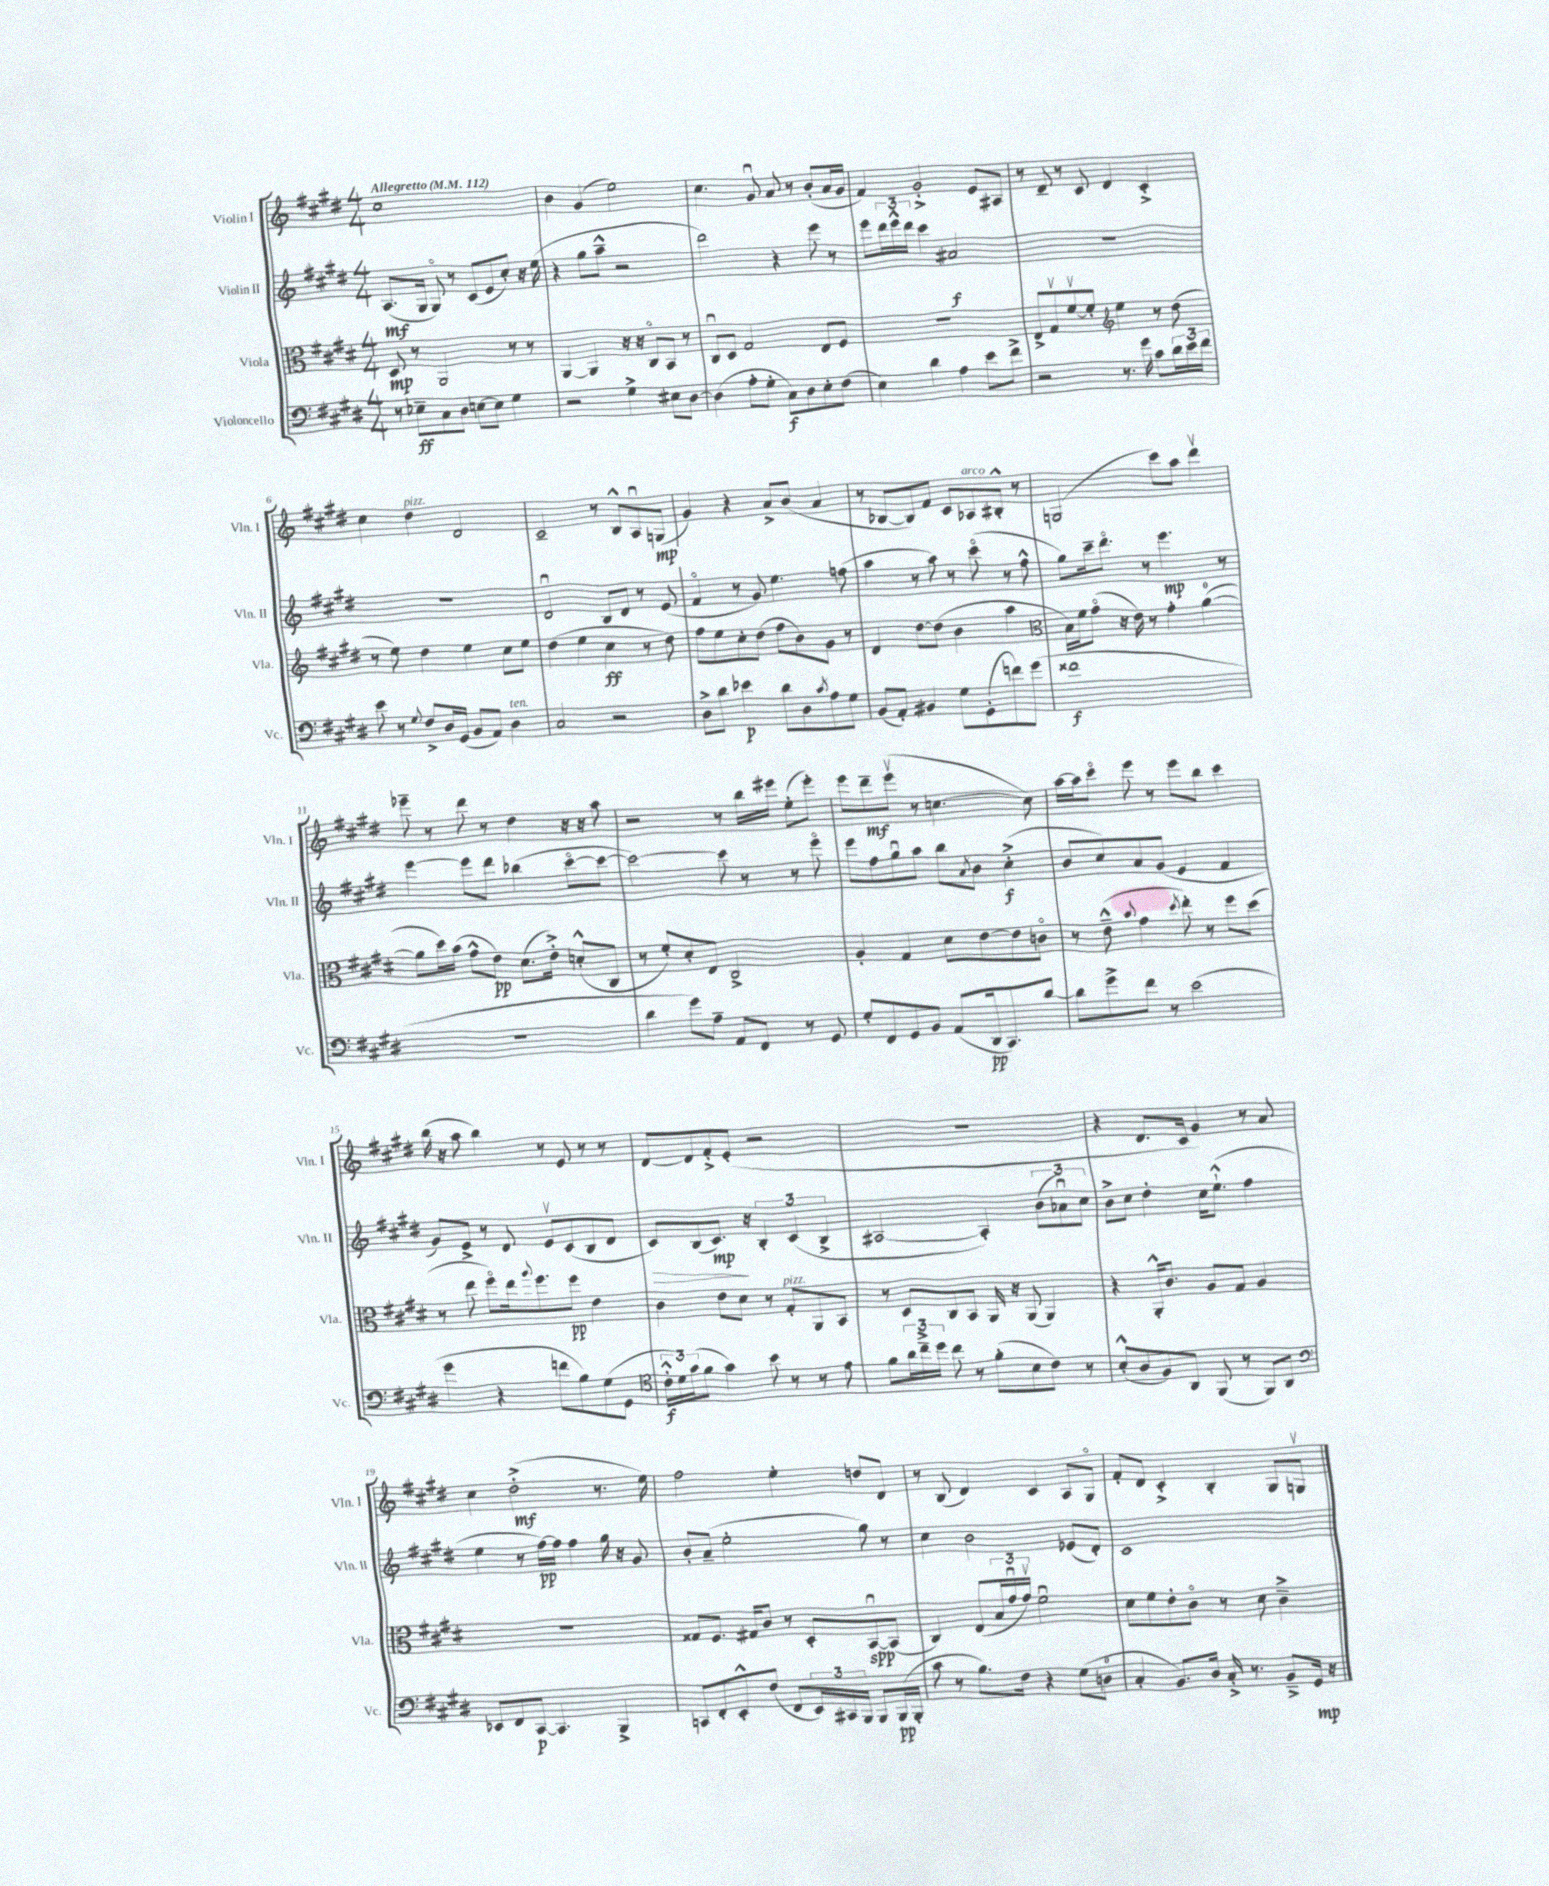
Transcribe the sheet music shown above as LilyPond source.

<<
\new StaffGroup <<
\new Staff = "s0" \with { instrumentName = "Violin I" shortInstrumentName = "Vln. I" } {
    \clef treble \key e \major \numericTimeSignature \time 4/4 \tempo "Allegretto" 4 = 112
    cis''1 |
    b'4 gis'4( e''2) |
    cis''4. gis'8\downbow a'8 r8 b'8-.( a'16 gis'16 |
    fis'4) gis'2-.-> e'8 ais8 |
    r8 dis'8-- r8 cis'8 dis'4 cis'4-.-> |
    cis''4 dis''4^\markup { \italic "pizz." } dis'2 |
    cis'2-- r8 b8-^ a8\downbow g8\mp( |
    gis'4) r4 a'8-> b'8( a'4 |
    r8 bes8~ bes8) fis'8 cis'8 aes8^\markup { \italic "arco" } bis8-.-^ r8 |
    g2( cis'''8) a''8 dis'''4\upbow |
    ees'''8-- r8 dis'''8 r8 dis''4 r16 r16 a''8 |
    r2 r8 b''16 eis'''16 e''8-.( eis'''8-.) |
    e'''8 dis'''8--\mf e'''8\upbow( r8 c''4.~ c''8) |
    a''16~ a''16 cis'''8\flageolet e'''8 r8 e'''8 b''8 cis'''4 |
    b''16( r16 a''8 b''4) r8 e'8 r8 r8 |
    dis'8~ dis'8 fis'8-.-> e'8-.( r2 |
    R1 |
    r4 dis'8. cis'16 gis'4) r8 a'8 |
    cis''4 dis''2-.->\mf( r8. e''16) |
    fis''2 e''4-. d''8 dis'8 |
    r8 b8( dis'4) cis'4 a8 gis8\flageolet |
    fis'8-. dis'8 cis'4-.-> b4-. gis8 g8\upbow \bar "|." |
}
\new Staff = "s1" \with { instrumentName = "Violin II" shortInstrumentName = "Vln. II" } {
    \clef treble \key e \major \numericTimeSignature \time 4/4
    a8.\mf( gis16 gis8\flageolet) r8 cis'8( e'8 cis''8-.) r16 e''16( |
    r4 gis''8 a''8---^ r2 |
    dis'''2) r4 e'''8 r8 |
    e'''8 \tuplet 3/2 { dis'''16 e'''16-^ dis'''16 } cis'''4 ais'2\f |
    R1 |
    R1 |
    dis'2\downbow b8 dis'8 r8 e'8( |
    fis'4\flageolet r8 gis'8) e''4. f''8( |
    a''4 r8 a''8) r8 cis'''8\flageolet( r8 fis''8-^ |
    gis''8) cis'''16-- dis'''8.\flageolet r8 e'''4.\mp r8 |
    e'''4~ e'''8 dis'''8 bes''4( cis'''8~\flageolet cis'''8~ |
    cis'''2~) cis'''8 r8 r8 e'''8\flageolet |
    e'''8 fis''8 gis''8\downbow a''8 b''8 \acciaccatura { a'8 } b'8 cis''4-.->\f( |
    b'8 cis''8) a'8 gis'8( e'4 fis'4 |
    gis'8) e'8-> r8 dis'8 e'8\upbow cis'8( b8 dis'8 |
    cis'8\>) b8( cis'8.\mp\!) r16 \tuplet 3/2 { b4-. cis'4( b4-> } |
    ais2~ ais4-.) \tuplet 3/2 { b'8( aes'8\downbow) cis''8 } |
    b'8-> cis''8 dis''4-. cis''16 e''8.-!-^( fis''4 |
    e''4 r8 fis''16~\pp) fis''16 fis''4 gis''16 r16 gis'8 |
    b'8-. a'8--( e''2-. gis''8) r8 |
    cis''4 b'2 ees'8( dis'8-.) |
    cis'1 \bar "|." |
}
\new Staff = "s2" \with { instrumentName = "Viola" shortInstrumentName = "Vla." } {
    \clef alto \key e \major \numericTimeSignature \time 4/4
    dis8\mp r8 a,2 r8 r8 |
    a,4~ a,4 r16 r16 cis8\flageolet b,8 r8 |
    cis8\downbow dis8 gis2 e8 fis8 |
    R1 |
    e8-> gis8\upbow fis'8~\upbow fis'8-. \clef treble e''4 r8 dis''8( |
    r8 e''8) dis''4 e''4 cis''8 e''8 |
    dis''4( e''4 cis''4\ff r8 dis''8) |
    fis''8 e''8 cis''8-. dis''8( fis''8 b'8) gis'8 r8 |
    dis'4 dis''8~ dis''8( b'4 a''4 |
    \clef alto b16) fis'16 gis'8\flageolet( r16 e'16) r8 gis'4-. a'4-0~( |
    a'8 dis''16) b'16( gis'8-^ e'8\pp) dis'8.( e'16-.->) d'8-.-^( cis8 |
    r8 fis'8-.) dis'8-. e8 cis2-> |
    a4-. gis4 dis'8 e'8~ e'8 c'8\flageolet |
    r8 e'8---^( \appoggiatura { b'8 } gis'4 \acciaccatura { dis''8 } e''8-.) r8 fis''8 dis''8( |
    r8 e''8 fis''8\flageolet) e''16 \appoggiatura { a''8 } fis''8. fis''8\pp e'4 |
    cis'4 e'8 dis'8 r8 gis8-.^\markup { \italic "pizz." } a,8 b,8 |
    r8 dis8 cis8 b,8 a,16 r16 a,8( a,4) |
    r4 a,16-.-^ cis'8. a8 gis8 a4 |
    r1 |
    gisis8 fis8. gis16 cis'8 r8 dis8-. b,8~\downbow\spp b,8( |
    cis4) e8( \tuplet 3/2 { b16 gis'16\downbow gis'16\upbow) } fis'2\downbow |
    dis'8 fis'8 e'8-. cis'8\flageolet r8 dis'8 cis'4---> \bar "|." |
}
\new Staff = "s3" \with { instrumentName = "Violoncello" shortInstrumentName = "Vc." } {
    \clef bass \key e \major \numericTimeSignature \time 4/4
    r8 ees8--\ff cis8 dis8 e8~ e8 gis4 |
    r2 gis4-> eis8 dis8~ |
    dis4( a8-. gis8-. cis8\f) dis8 e8-. fis8( |
    e4) dis'4 a4 e'8 fis'8-> |
    r2 r8. gis'16 cis'8 \tuplet 3/2 { dis'16 e'16 fis'16 } |
    e'8 r8 \appoggiatura { gis8 } fis8-> dis16 gis,16( b,8 a,8) dis4^\markup { \italic "ten." } |
    cis2 r2 |
    dis8-> dis'8 ees'4\p dis'8 dis8 \acciaccatura { cis'8 } a8 gis8 |
    b,8( a,8-.) bis,4 gis8 gis,8-.( f'8) gis'8( |
    fisis'1\f |
    R1 |
    dis'4 gis'8) a8-- a,8 fis,8 r8 gis,8 |
    gis8-. fis,8 gis,8 b,8 a,8( dis,16\pp cis,8.) dis'8~ |
    dis'8 gis'8-> fis'8 r8 e'2( |
    gis'4 r4 f'8 b8) gis8( gis,8 |
    \clef tenor \tuplet 3/2 { cis'16-.-^\f dis'16) gis'16( } fis'8 gis'4) b'8 r8 r8 e'8 |
    fis'8 \tuplet 3/2 { a'16 cis''16---> dis''16 } cis''8 r8 fis'8-.( b8 cis'8) r8 |
    b8-.-^( a8 fis8) a,8 fis,8( r8 fis,8) a,8 |
    \clef bass ees,8 fis,8 cis,8~\p cis,4. b,,4-> |
    c,8 fis,8-. e,8-.-^ fis8( fis,8 \tuplet 3/2 { e,16) cis,16 b,,16 } b,,8 b,,16\pp( b,,16-. |
    cis'8 r8 b8.) fis16 r4 gis8( d8-0 |
    cis4-. b,8.) dis16 cis16-.-> r8. b,8---> gis,16\mp r16 \bar "|." |
}
>>
>>
